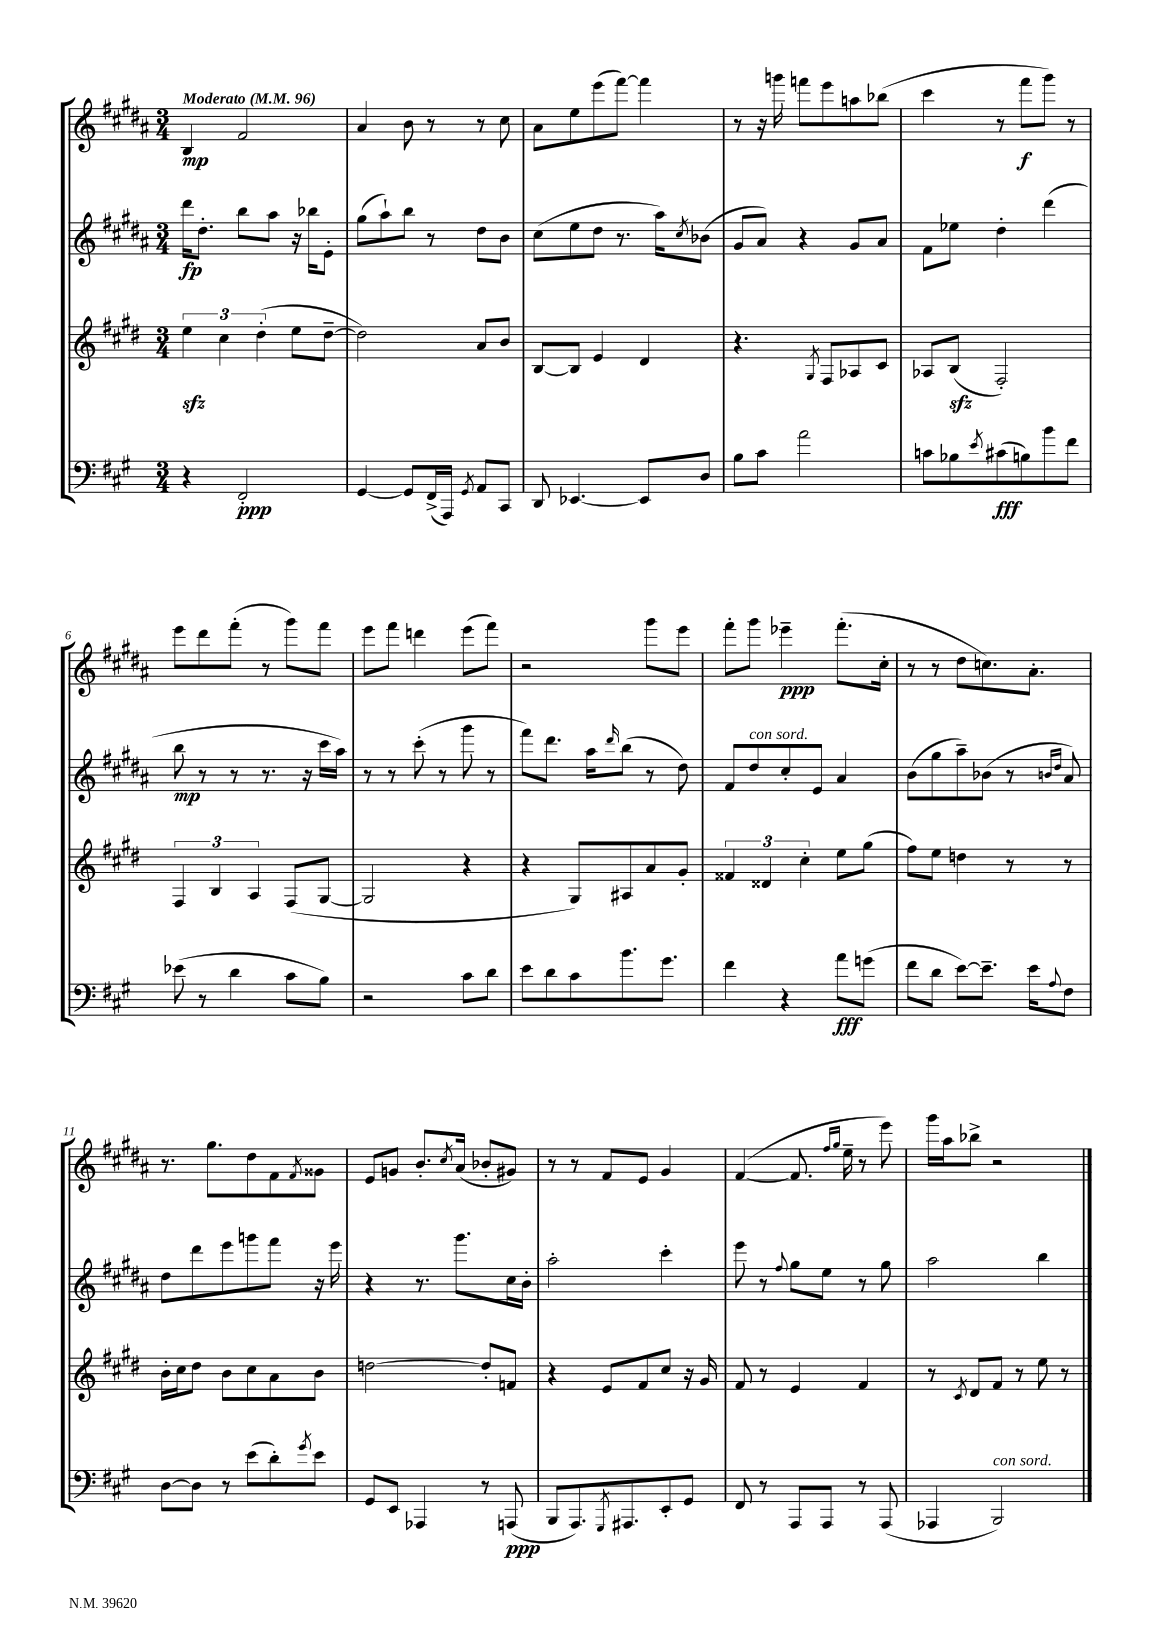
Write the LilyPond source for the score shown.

<<
\new StaffGroup <<
\new Staff = "s0" {
    \clef treble \key b \major \numericTimeSignature \time 3/4 \tempo "Moderato" 4 = 96
    b4\mp fis'2 |
    ais'4 b'8 r8 r8 cis''8 |
    ais'8 e''8 e'''8( fis'''8~) fis'''4 |
    r8 r16 g'''16 f'''8 e'''8 a''8 bes''8( |
    cis'''4 r8 fis'''8\f gis'''8) r8 |
    e'''8 dis'''8 fis'''8-.( r8 gis'''8) fis'''8 |
    e'''8 fis'''8 d'''4 e'''8( fis'''8) |
    r2 gis'''8 e'''8 |
    fis'''8-. gis'''8 ees'''4--\ppp fis'''8.-.( cis''16-. |
    r8 r8 dis''8 c''8.) ais'8.-. |
    r8. gis''8. dis''8 fis'8 \acciaccatura { fis'8 } gisis'8 |
    e'8 g'8 b'8.-. \acciaccatura { cis''8 } ais'16( bes'8-. gis'8) |
    r8 r8 fis'8 e'8 gis'4 |
    fis'4~( fis'8. \grace { fis''16 gis''16 } e''16-- r8 e'''8) |
    gis'''16 ais''16 bes''8-> r2 \bar "|." |
}
\new Staff = "s1" {
    \clef treble \key b \major \numericTimeSignature \time 3/4
    dis'''16\fp dis''8.-. b''8 ais''8 r16 bes''16 e'8-. |
    gis''8( ais''8-!) b''8 r8 dis''8 b'8 |
    cis''8( e''8 dis''8 r8. ais''16) \acciaccatura { cis''8 } bes'8( |
    gis'8 ais'8) r4 gis'8 ais'8 |
    fis'8 ees''8 dis''4-. dis'''4( |
    b''8\mp r8 r8 r8. r16 cis'''16 ais''16) |
    r8 r8 cis'''8-.( r8 gis'''8 r8 |
    fis'''8) dis'''8. ais''16 \grace { dis'''16 } b''8( r8 dis''8) |
    fis'8 dis''8^\markup { \italic "con sord." } cis''8-. e'8 ais'4 |
    b'8( gis''8 ais''8--) bes'8( r8 \grace { b'16 dis''16 } ais'8) |
    dis''8 dis'''8 e'''8 g'''8 fis'''8 r16 e'''16 |
    r4 r8. gis'''8. cis''16 b'16-. |
    ais''2-. cis'''4-. |
    e'''8 r8 \appoggiatura { fis''8 } gis''8 e''8 r8 gis''8 |
    ais''2 b''4 \bar "|." |
}
\new Staff = "s2" {
    \clef treble \key e \major \numericTimeSignature \time 3/4
    \tuplet 3/2 { e''4\sfz cis''4 dis''4-.( } e''8 dis''8~-- |
    dis''2) a'8 b'8 |
    b8~ b8 e'4 dis'4 |
    r4. \acciaccatura { gis8 } fis8 aes8 cis'8 |
    aes8 b8\sfz( fis2-.) |
    \tuplet 3/2 { fis4 b4 a4 } fis8( gis8~ |
    gis2 r4 |
    r4 gis8) ais8 a'8 gis'8-. |
    \tuplet 3/2 { fisis'4 disis'4 cis''4-. } e''8 gis''8( |
    fis''8) e''8 d''4 r8 r8 |
    b'16-. cis''16 dis''8 b'8 cis''8 a'8 b'8 |
    d''2~ d''8-. f'8 |
    r4 e'8 fis'8 cis''8 r16 gis'16 |
    fis'8 r8 e'4 fis'4 |
    r8 \acciaccatura { cis'8 } dis'8 fis'8 r8 e''8 r8 \bar "|." |
}
\new Staff = "s3" {
    \clef bass \key a \major \numericTimeSignature \time 3/4
    r4 fis,2-.\ppp |
    gis,4~ gis,8 fis,16->( a,,16) \acciaccatura { gis,8 } a,8 cis,8 |
    d,8 ees,4.~ ees,8 d8 |
    b8 cis'8 a'2 |
    c'8 bes8 \acciaccatura { e'8 } cis'8\fff( b8) b'8 fis'8 |
    ees'8( r8 d'4 cis'8 b8) |
    r2 cis'8 d'8 |
    e'8 d'8 cis'8 b'8. gis'8. |
    fis'4 r4 a'8\fff g'8( |
    fis'8 d'8 e'8~) e'8.-- e'16 \appoggiatura { a8 } fis8 |
    d8~ d8 r8 e'8( d'8-.) \acciaccatura { gis'8 } e'8 |
    gis,8 e,8 aes,,4 r8 a,,8\ppp( |
    b,,8 a,,8.) \acciaccatura { gis,,8 } ais,,8. e,8-. gis,8 |
    fis,8 r8 a,,8 a,,8 r8 a,,8( |
    aes,,4 b,,2^\markup { \italic "con sord." }) \bar "|." |
}
>>
>>
